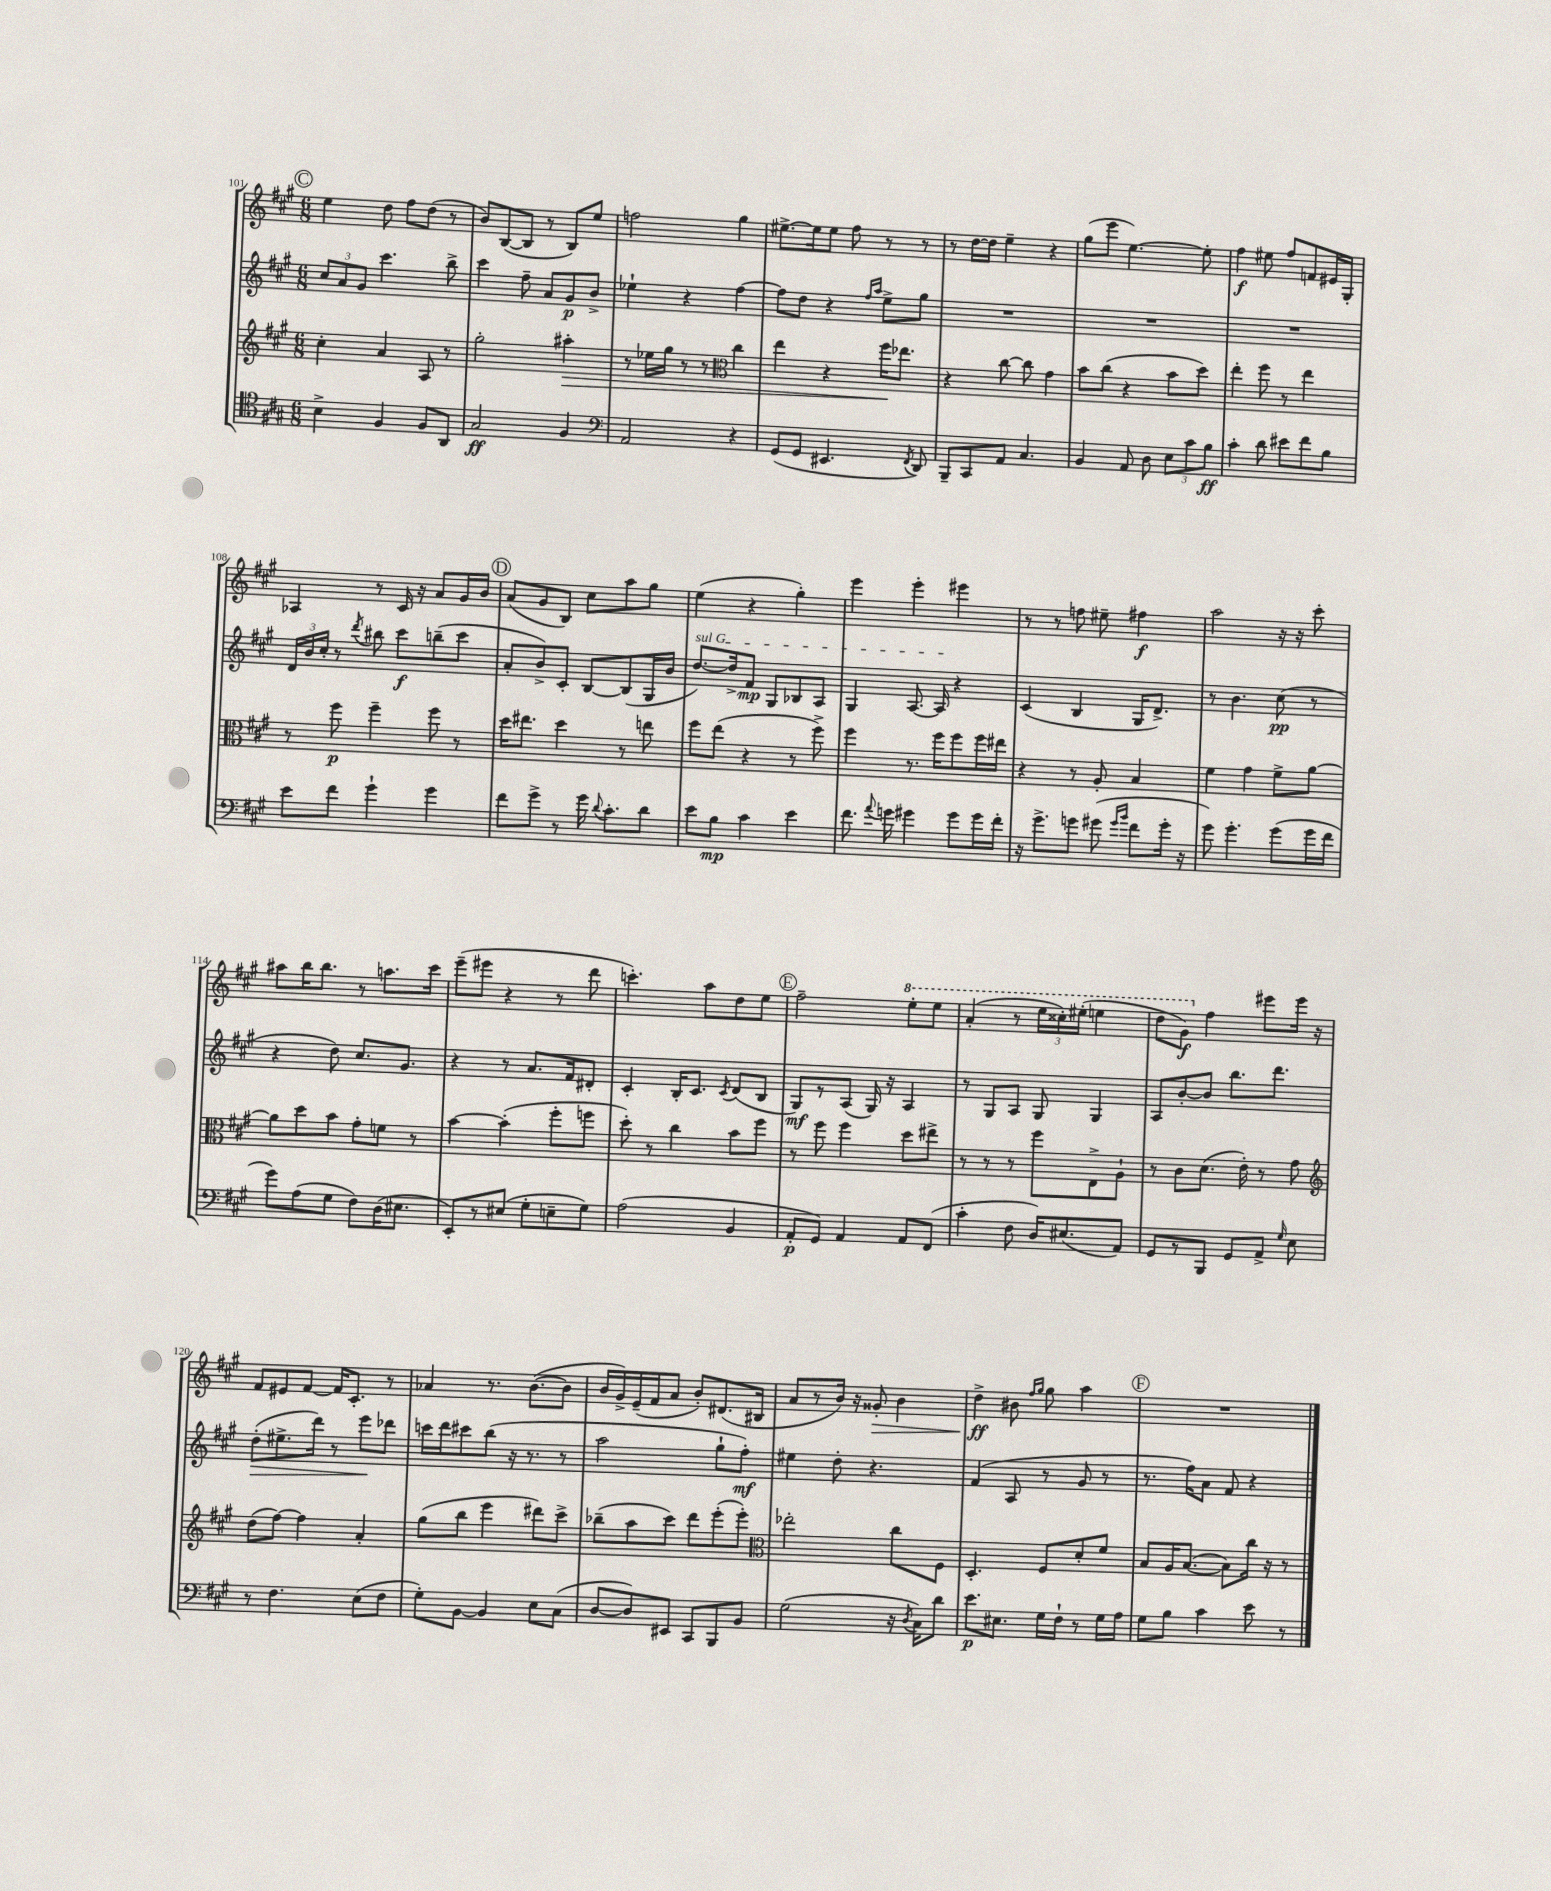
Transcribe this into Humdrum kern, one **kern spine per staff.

**kern	**kern	**kern	**kern
*staff4	*staff3	*staff2	*staff1
*clefC4	*clefG2	*clefG2	*clefG2
*k[f#c#g#]	*k[f#c#g#]	*k[f#c#g#]	*k[f#c#g#]
*M6/8	*M6/8	*M6/8	*M6/8
4B^\	4cc#'\	12cc#/L	4ee\
.	.	12a/	.
.	.	12g#/J	.
4F#/	4a/	4.ccc#\	8dd\
.	.	.	8ff#\L
8F#/L	8A/	.	(8dd\J
8AA/J	8r	8bb^\	8r
=	=	=	=
2G#/	2gg#'\	4ccc#\	8b/L)
.	.	.	([8B/
.	.	8ff#~\	8B/]J
.	.	8a/L	8r
4F#/	4aa#'\	8g#/	8B/L)
.	.	8b^/J	8ee/J
=	=	=	=
*clefF4	*	*	*
2AA/	8r	4ee-`\	2ff\
.	16ee-\LL	.	.
.	16gg#\JJ	.	.
.	8r	4r	.
.	8r	.	.
*	*clefC3	*	*
4r	4cc#\	[4ff#\	4gg#\
=	=	=	=
(8GG#/L	4ee\	8ff#\]L	[8.ee#^\L
8GG#/J	.	8dd\J	.
.	.	.	16ee#\]k
4.EE#/	4r	4r	8ee#\J
.	.	.	8ff#\
.	.	16qqff#/LL	.
.	.	16qqaa/JJ	.
.	16ff#\LK	8ee^\L	8r
.	8.ee-\J	.	.
8qFF#/	.	.	.
8DD/)	.	8gg#\J	8r
=	=	=	=
8BBB~/L	4r	2.r	8r
8CC#/	.	.	[16dd\LL
.	.	.	16dd\]JJ
8AA/J	[8cc#\	.	4ee~\
4.C#/	8cc#\]	.	.
.	4g#\	.	4r
=	=	=	=
4BB/	8b\L	2.r	(8gg#\L
.	(8cc#\J	.	8eee\J
8AA/	4r	.	[4.ee\)
8D\	.	.	.
12E\L	8b\L	.	.
12c#\	.	.	.
.	8dd\J)	.	8ee'\]
12B\J	.	.	.
=	=	=	=
4c#'\	4ee'\	2.r	4ff#\
8d\	8ff#\	.	8ee#\
8e#\L	8r	.	8ff#/L
8f#\	4ee\	.	8f/
8B\J	.	.	16e#/L
.	.	.	16G#'/JJ
=	=	=	=
8e\L	8r	24d/LL	4A-/
.	.	24b/	.
.	.	24cc#'/JJ	.
8f#\J	8ff#\	8r	.
.	.	8qddd/	.
4g#`\	4ff#~\	8bb#\	8r
.	.	8ccc#\L	16c#/
.	.	.	16r
4g#\	8ff#\	(8bb~\	8a/L
.	8r	8ccc#\J	16g#/L
.	.	.	16b/JJ
=	=	=	=
8f#\L	16dd\LK	8a'/L	(8a/L
.	8.ee#\J	.	.
8g#^\J	.	8b^/)	8g#/
8r	4dd\	8c#'/J	8B/J)
16g#\	.	[8B/L	8cc#\L
8qqd/	.	.	.
8.c#'\L	.	.	.
.	8r	(8B/]	8aa\
8d\J	8ee\	16G#/L	8gg#\J
.	.	16b/JJ	.
=	=	=	=
8e\L	8ff#\L	[8.dd/L)	(4ee\
8B\J	(8ee\J	.	.
.	.	16dd^/]k	.
4c#\	4r	8f#/J	4r
.	.	8G#/L	.
4e\	8r	8B-/	4gg#'\)
.	8ff#^\)	8A/J	.
=	=	=	=
8.f#\	4ff#\	4G#/	4eee\
8qqa/	.	.	.
16g\	.	.	.
4g#\	8.r	[8.A/	4eee'\
.	16ff#\LK	16A/]	.
8g#\L	8ff#\	4r	4eee#\
16g#\L	16ff#\L	.	.
16f#'\JJ	16ee#\JJ	.	.
=	=	=	=
16r	4r	(4c#/	8r
8.g#^\L	.	.	.
.	.	.	8r
8g\J	8r	4B/	8ff\
(8g#\	8A'/	.	8ee#~\
16qqg#/LL	.	.	.
16qqb/JJ	.	.	.
8f#\L	4B/	16G#/LK	4ff#\
.	.	8.d^/J)	.
16g#'\Jk	.	.	.
16r	.	.	.
=	=	=	=
8g#\)	4f#\	8r	2aa\
4.g#'\	.	4.b\	.
.	4g#\	.	.
(8g#\L	8f#^\L	(8cc#\	16r
.	.	.	16r
16g#\L	[8a\J	8r	8ccc#'\
16f#\JJ	.	.	.
=	=	=	=
8g#\L)	8a\]L	4r	8aa#\L
(8A\	8dd\	.	16bb\K
.	.	.	8.bb\J
8G#\J	8b\J	8dd\)	.
8F#\L)	8g#'\L	8.cc#/L	8r
(16D\K	8f\J	.	8.aa\L
8.E#\J	.	8.g#/J	.
.	8r	.	.
.	.	.	16ccc#\Jk
=	=	=	=
8EE'/L)	[4b\	4r	(8eee~\L
8r	.	.	8eee#\J
(8E#/J	(4b'\]	8r	4r
8G#'\L	.	8.a/L	.
8E~\	8ff#'\L	.	8r
.	.	16f#/k	.
8G#\J)	8ff\J	8d#'/J	8ddd\
=	=	=	=
(2A\	8dd'\)	4c#'/	4.ccc'\)
.	8r	.	.
.	4cc#\	16B'/LK	.
.	.	8.c#/J	.
.	.	.	8aa\L
.	.	8qc#/	.
4BB/	8b\L	(8d/L	8dd\
.	8ff#\J	8B/J	8ee\J
=	=	=	=
8AA'/L	8r	8G#/L)	2ff#~\
8GG#/J)	8ff#\	8r	.
4AA/	4ff#\	(8A/J	.
.	.	16G#/)	.
.	.	16r	.
8AA/L	8dd\L	4A/	8eee'\L
(8FF#/J	8ee#^\J	.	8eee\J
=	=	=	=
4c#'\	8r	8r	(4aa'/
.	8r	8G#/L	.
8F#\	8r	8A/J	8r
16D/LK)	8ff#\L	8G#/	24eee\LL
.	.	.	24ccc##'\)
(8.E#/	.	.	.
.	.	.	(24eee#'\JJ
.	8E^\	4G#/	4eee\
8AA/J)	8A`\J	.	.
=	=	=	=
8GG#/L	8r	8A/L	8ddd\L
8r	8c#\L	[8b'/	8gg#\J)
8BBB/J	(8.d\J	8b/]J	4ff#\
8GG#/L	.	8.bb\L	.
.	16e'\)	.	.
8AA^/J	8r	.	8eee#\L
.	.	8.ddd\J	.
16qqG#/	.	.	.
8E\	8g#\	.	16eee#\Jk
.	.	.	16r
=	=	=	=
*	*clefG2	*	*
8r	(8dd\L	(8dd'\L	8f#/L
4.F#\	[8ff#\J)	8.ee#^\	8e#/
.	4ff#\]	.	[8f#/J
.	.	16ddd\Jk)	.
.	.	8r	16f#/]LK
.	.	.	8.c#'/J
(8E\L	4a'/	8eee\L	.
8F#\J	.	8ddd-\J	8r
=	=	=	=
8G#'\L)	(8gg#\L	16ccc\LL	4a-/
.	.	16ddd\J	.
[8BB\J	8bb\J	8ccc#\	.
4BB/]	4eee\	(8bb\J	8.r
.	.	16r	.
.	.	8.r	([8.b\L
8E\L	8ddd#\L)	.	.
(8C#\J	8ccc#^\J	8r	8b\]J
=	=	=	=
[8D/L	(8bb-~\L	2aa\	16b/LL
.	.	.	16g#^/)
8D/])	8aa\	.	(16e~/
.	.	.	16f#/J
8EE#/J	8ccc#\J)	.	8a/J
8CC#/L	8ddd\L	.	8b'/L)
8BBB/	(8eee'\	8gg#`\L	(8.d#/
8BB/J	8eee'\J)	8ff#'\J)	.
.	.	.	16B#/Jk
=	=	=	=
*	*clefC3	*	*
(2G#\	2ee-'\	4ee#\	8a/L
.	.	.	8r
.	.	8dd'\	16b/Jk)
.	.	.	16r
.	.	4.r	8g##'/
16r	8cc#\L	.	4b\
8qD/	.	.	.
16C#\LK)	.	.	.
8d\J	8F#\J	.	.
=	=	=	=
8.e\L	4.D'/	(4f#/	4dd^\
8.E#\J	.	.	.
.	.	8A/	8b#\
.	.	.	16qqff#/LL
.	.	.	16qqgg#/JJ
16G#\LL	8F#/L	8r	8gg#\
16F#`\JJ	.	.	.
8r	8d'/	8g#/	4aa\
16G#\LL	8f#/J	8r	.
16A\JJ	.	.	.
=	=	=	=
8G#\L	8B/L	8.r	2.r
8B\J	16A/K	.	.
.	([8.B/J	16ff#\LK)	.
4c#\	.	8a\J	.
.	8B\]L)	8f#/	.
8e\	16cc#\Jk	4r	.
.	16r	.	.
8r	8r	.	.
==	==	==	==
*-	*-	*-	*-
